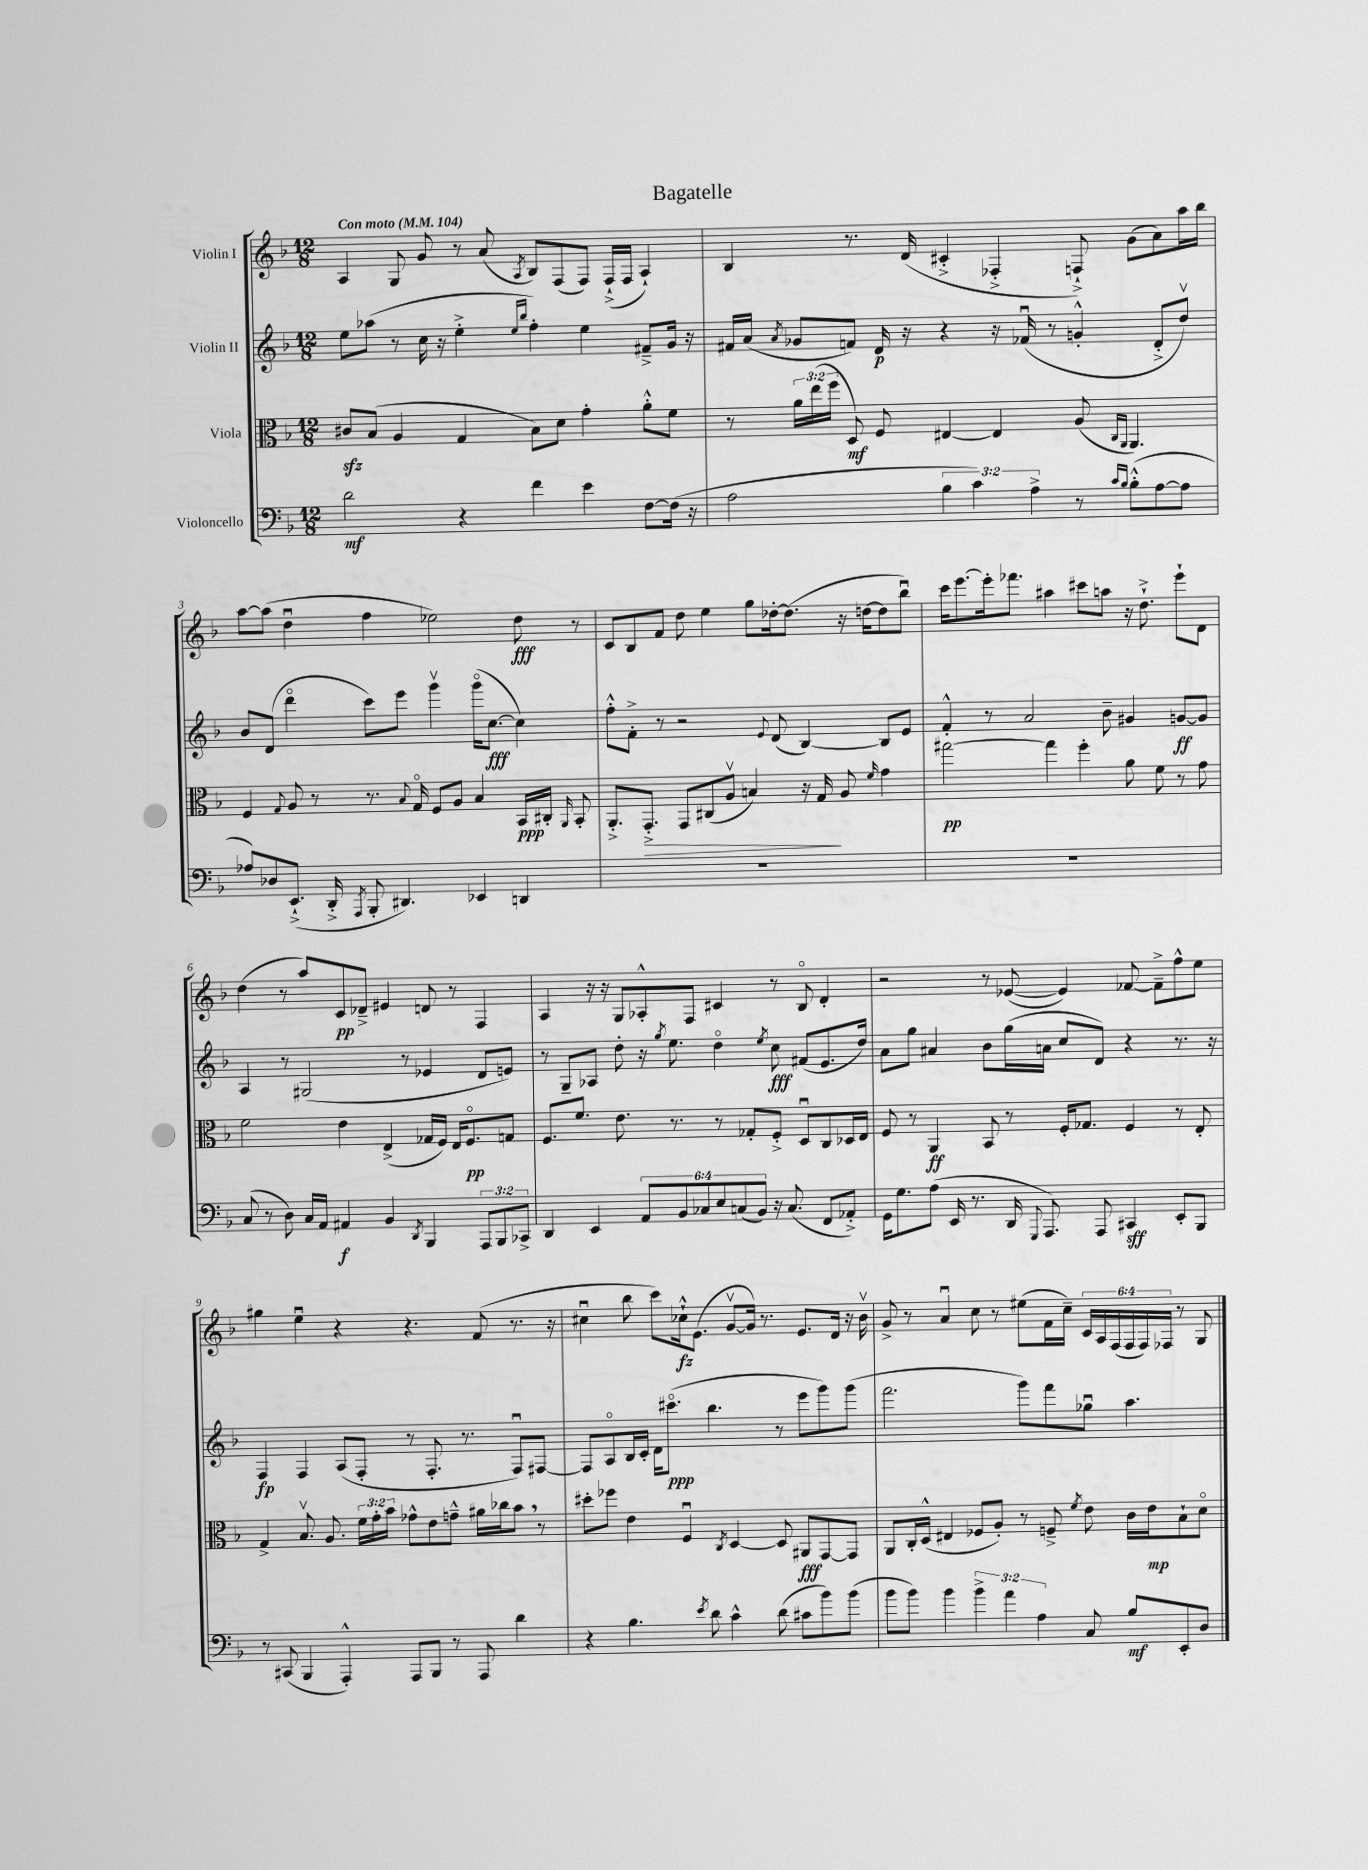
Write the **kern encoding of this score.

**kern	**kern	**kern	**kern
*staff4	*staff3	*staff2	*staff1
*clefF4	*clefC3	*clefG2	*clefG2
*k[b-]	*k[b-]	*k[b-]	*k[b-]
*M12/8	*M12/8	*M12/8	*M12/8
*MM104	*MM104	*MM104	*MM104
2d	8c#	8ee	4A
.	(8B-	(8aa-	.
.	4A	8r	8G
.	.	16cc	8g
.	.	16r	.
4r	4G	4ee'^	8r
.	.	.	(8a
.	.	16qqee	.
.	.	16qqbb-	8qA
4f	8B-)	4ff')	8B-)
.	8d	.	(8F
4e	4g'	4ee	8F)
.	.	.	(16F`^
.	.	.	16F
[8F	8a'^^	8f#~^	4A`)
(16F]	8f	16g	.
16r	.	16r	.
=	=	=	=
2A	8r	16f#	4B-
.	.	(16a	.
.	.	8qa	.
.	24a	8g-	.
.	(24ee	.	.
.	24ff	.	.
.	8D)	8f)	8.r
.	8F	16d	.
.	.	16r	(16d
6B-	[4E#	4r	4c#'^
6c)	.	.	.
.	4E#]	16r	4F-'^
.	.	(16f-u	.
6A^	.	.	.
.	.	8r	.
8r	(8A	4g'^^	8F`^)
16qqc	16qqC	.	.
16qqB-	16qqAA	.	.
(8B-'^^	4.AA)	.	(8g
[8A	.	8d'^	8a)
8A]	.	8ddv)	16aa
.	.	.	16bb-
=	=	=	=
8A-)	4F	8b-	[8aa
8D-	.	(8d	(8aa]
.	8qqG	.	.
(8.EE`^	8A	4dddo	4ddu
.	8r	.	.
16DD'^	.	.	.
8qAAA	.	.	.
8BBB-'	8.r	8ccc)	4ff
4.DD#)	.	8eee	.
.	8qqB-	.	.
.	16Go	.	.
.	8F	4gggv	2ee-)
.	8A	.	.
4EE-	4B-	(16gggo	.
.	.	[8.cc	.
4DD	16BB-	4cc])	8dd
.	16C#'	.	.
.	16qqAA	.	.
.	8BB-'	.	8r
=	=	=	=
1.r	8.AA'^	8ff'^^	8c
.	.	8f'^	8B-
.	8.GG'^	.	.
.	.	8r	8f
.	8GG	2r	8dd
.	(8C#	.	4ee
.	8Av	.	.
.	4B)	.	8gg
.	.	8qqe	.
.	.	(8d	[16dd-'
.	.	.	(8.dd-]
.	16r	[4B-)	.
.	16G	.	.
.	8A	.	16r
.	.	.	[16dd
.	16qqf	.	.
.	4g	8B-]	8dd]
.	.	8e	8bb-u)
=	=	=	=
1.r	[2gg#	4f'^^	16ccc
.	.	.	[8.eee
.	.	8r	16eee']
.	.	.	8.fff-
.	.	2a	.
.	4gg#]	.	4aa#
.	4ff'	.	8ccc#
.	.	8b-~	8aa
.	8a	4g#	16r
.	.	.	8.dd`^
.	8f	.	.
.	8r	[8g	8eee`
.	8g	8g]	8d
=	=	=	=
(8C	2f	4A	(4dd
8r	.	.	.
8D)	.	8r	8r
16C	.	(2G#	8aa)
16AA	.	.	.
4AA#	4e	.	8c
.	.	.	8d-~^
4BB-	(4E^	.	4e#
.	.	8r	.
8qDD	.	.	.
4BBB-	16G-	4e-	8d
.	16F)	.	.
.	16E	.	8r
.	8.Fo	.	.
12AAA	.	8d	4F
12BBB-	.	.	.
.	8G	8e)	.
12CC-^	.	.	.
=	=	=	=
4DD	8.F	8r	4A
.	.	8G~	.
.	8.f	.	.
4EE	.	8A-	16r
.	.	.	16r
.	8.e	8dd'	8G
12AA	.	16r	8A-'^^
.	.	8qgg	.
.	8.r	8.ee	.
12BB-	.	.	.
.	.	.	8F
12C-	.	.	.
12E	8r	4ddo	4c#
(12C	.	.	.
.	8G-'	.	.
12BB-)	.	.	.
.	.	8qee	.
16r	8F'^	8cc	8r
(8.C	.	.	.
.	8Du	(8f#	8B-o
8FF	8C	8.e	4d'
8AA-'^)	16D-	.	.
.	16E	16dd)	.
=	=	=	=
16GG	8F	8a	2r
8.G	.	.	.
.	8r	8gg	.
(8A	4AA	4a#	.
16EE	.	.	.
8.r	.	.	.
.	8BB-	8b-	8r
16DD	8r	(16gg	([8e-
8qqGGG	.	.	.
8.AAA)	.	16a	.
.	16F'	8cc	4e-])
.	8.G-	.	.
8AAA	.	8d)	.
4CC#	4F	4r	[8f-
.	.	.	8f-~^]
8EE'	8r	8.r	8ff^^
8BBB-	8E'	.	8ee
.	.	16r	.
=	=	=	=
8r	4G^	4F	4gg#
(8CC#	.	.	.
4BBB-	8.B-v	4F	4eeu
.	8.A	.	.
4AAA'^^)	.	(8A	4r
.	24f	8F'	.
.	24g'	.	.
.	24b-	.	.
8AAA	8g-^^	8r	4.r
8BBB-	8e	8.F'	.
8r	8g~^^	.	.
.	.	8.r	.
8AAA	16a#	.	(8f
.	16cc-	.	.
4d	8b-	8Fu)	8.r
.	8r	[8F#	.
.	.	.	16r
=	=	=	=
4r	8dd#'	8F#]	4cc#u
.	8ff-	8Ao	.
4.B-	4e	16B-	8bb-
.	.	16c'	.
.	.	16d	8ccc)
.	.	(8.ccc#o	.
.	4Fu	.	16cc-`^^
.	.	.	(8.e
8qe	.	.	.
8d	.	4.bb-	.
.	8qC	.	.
4c^^	[4D	.	[8gv
.	.	.	16g])
.	.	.	8.r
(8d	8D]	8r	.
8c#	8AA#	8eee	8.e
8b-)	[8GG	8ggg)	.
.	.	.	16d
(8b-	8GG]	(8ggg	16r
.	.	.	16b-v
=	=	=	=
8b-	8AA	2.fff	8g^
8b-)	16C'	.	8r
.	(16D^^	.	.
4b-	4E#	.	4au
6b-^	8F-	.	8cc
.	8A')	.	8r
6a	.	.	.
.	8r	8ggg)	(8ee#
6A	.	.	.
.	8F~^	8fff	16f
.	.	.	16cc~)
.	8qf	.	.
8C	8e	8gg-u	24c
.	.	.	24A
.	.	.	(24F
8B-	16c	4.aa	24F
.	.	.	24F)
.	16e	.	.
.	.	.	24F-
8EE'	8B-`	.	8r
8D	8do	.	8G
==	==	==	==
*-	*-	*-	*-
